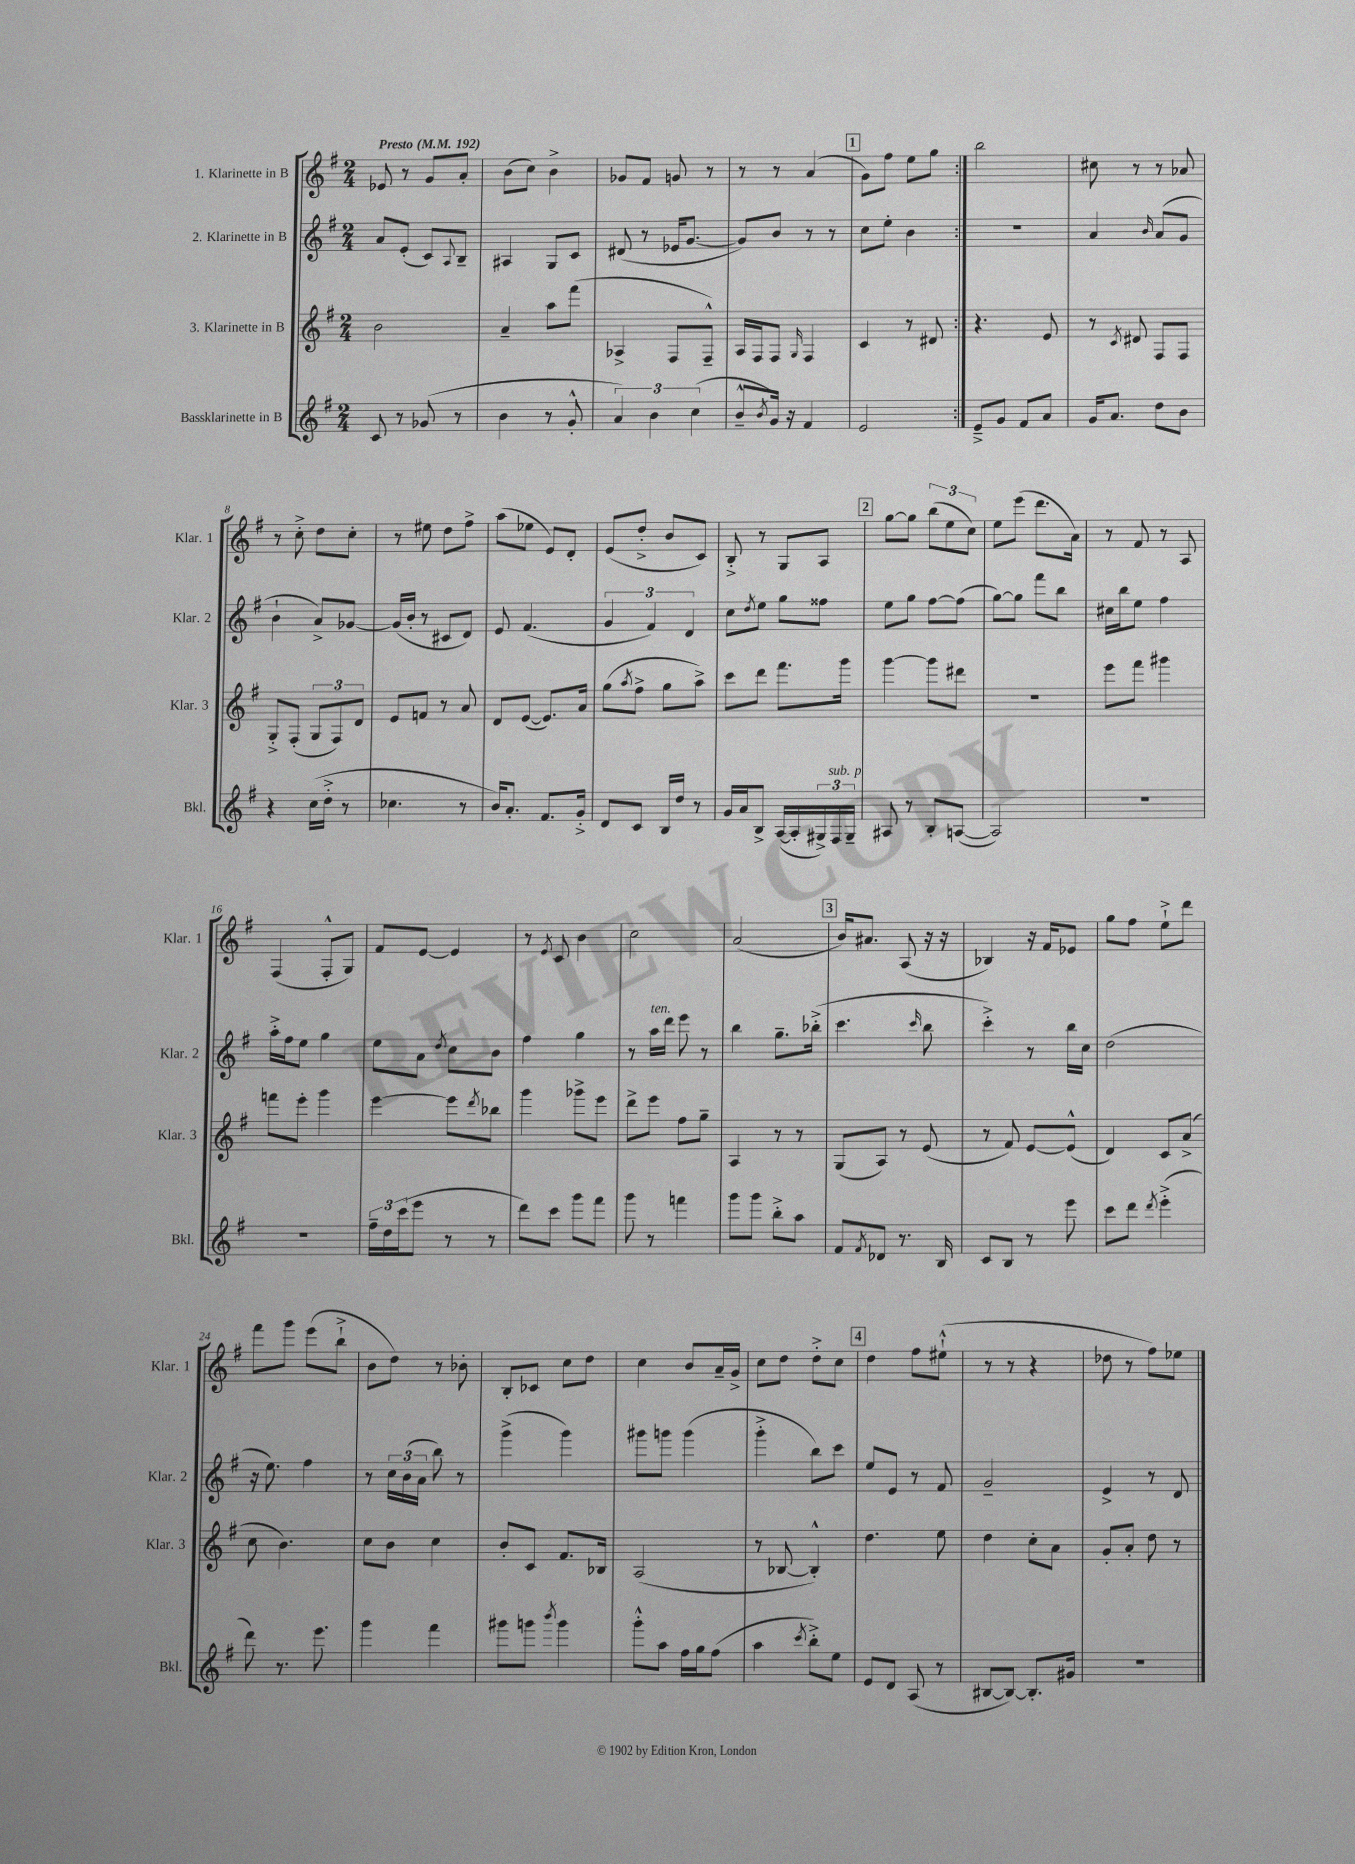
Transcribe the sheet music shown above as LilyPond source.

<<
\new StaffGroup <<
\new Staff = "s0" \with { instrumentName = "1. Klarinette in B" shortInstrumentName = "Klar. 1" } {
    \clef treble \key g \major \numericTimeSignature \time 2/4 \tempo "Presto" 4 = 192
    \repeat volta 2 { ees'8 r8 g'8 a'8-. |
    b'8( c''8) b'4-> |
    ges'8 fis'8 g'8 r8 |
    r8 r8 a'4( |
    \mark \markup { \box "1" } g'8) fis''8 e''8 g''8 | }
    b''2 |
    cis''8 r8 r8 aes'8 |
    r8 c''8-.-> d''8 c''8-. |
    r8 eis''8 d''8 fis''8-> |
    a''8( ees''8 e'8) d'8-. |
    e'8( d''8-.-> b'8 c'8) |
    b8-.-> r8 g8 a8 |
    \mark \markup { \box "2" } g''8~ g''8 \tuplet 3/2 { b''8( e''8 c''8) } |
    e''8 e'''8( d'''8. a'16) |
    r8 fis'8 r8 a8 |
    fis4( fis8-.-^ g8) |
    fis'8 e'8~ e'4 |
    r8 \acciaccatura { e'8 } c'8 b'4 |
    c''2 |
    a'2( |
    \mark \markup { \box "3" } b'16) ais'8. a8( r16 r16 |
    bes4) r16 fis'16 ees'8 |
    g''8 fis''8 e''8-!-> d'''8 |
    fis'''8 g'''8 e'''8( b''8-!-> |
    b'8 d''8) r8 bes'8-. |
    b8-. ces'8 c''8 d''8 |
    c''4 b'8 a'16-- g'16-> |
    c''8 d''8 d''8-.-> c''8 |
    \mark \markup { \box "4" } d''4 fis''8 eis''8-!-^( |
    r8 r8 r4 |
    des''8 r8 fis''8) ees''8 \bar "|." |
}
\new Staff = "s1" \with { instrumentName = "2. Klarinette in B" shortInstrumentName = "Klar. 2" } {
    \clef treble \key g \major \numericTimeSignature \time 2/4
    \repeat volta 2 { a'8 e'8-.( c'8) \appoggiatura { a8 } b8-- |
    ais4 g8 c'8 |
    dis'8( r8 ees'16 g'8.~ |
    g'8) b'8 r8 r8 |
    \mark \markup { \box "1" } c''8 e''8-. b'4 | }
    r2 |
    a'4 \grace { b'16 } a'8( g'8 |
    b'4-! a'8->) ges'8~ |
    ges'16( b'16-. r8 cis'8 d'8) |
    e'8 fis'4.( |
    \tuplet 3/2 { g'4 fis'4) d'4 } |
    c''8 \acciaccatura { d''8 } e''8 g''8 fisis''8 |
    \mark \markup { \box "2" } e''8 g''8 fis''8~ fis''8( |
    g''8~) g''8 fis'''8 b''8 |
    cis''16 b''16 e''8 fis''4 |
    a''16-.-> fis''16 e''8 g''4 |
    e''8 a'8 \acciaccatura { d''8 } c''8 b'8 |
    fis''4 g''4 |
    r8 a''16^\markup { \italic "ten." } d'''16 e'''8 r8 |
    b''4 g''8.-- bes''16-.->( |
    \mark \markup { \box "3" } c'''4. \grace { c'''16 } b''8 |
    c'''4-.->) r8 b''16 c''16 |
    d''2( |
    r16 e''8.) fis''4 |
    r8 \tuplet 3/2 { c''16 b'16( a'16 } b''8) r8 |
    g'''4->( g'''4) |
    gis'''8 g'''8 g'''4( |
    g'''4-.-> b''8) c'''8 |
    \mark \markup { \box "4" } e''8 e'8 r8 fis'8 |
    g'2-- |
    e'4-> r8 d'8 \bar "|." |
}
\new Staff = "s2" \with { instrumentName = "3. Klarinette in B" shortInstrumentName = "Klar. 3" } {
    \clef treble \key g \major \numericTimeSignature \time 2/4
    \repeat volta 2 { b'2 |
    a'4-- a''8 fis'''8( |
    aes4-> fis8 fis8---^) |
    a16 fis16 fis8 \grace { g16 } fis4 |
    \mark \markup { \box "1" } c'4 r8 dis'8 | }
    r4. e'8 |
    r8 \acciaccatura { c'8 } dis'8 fis8 fis8 |
    g8-.-> fis8-.( \tuplet 3/2 { g8 fis8) d'8 } |
    e'8 f'8 r8 a'8 |
    d'8 e'8~( e'8.) a'16 |
    g''8( \acciaccatura { a''8 } fis''8-> g''8 a''8->) |
    c'''8 d'''8 fis'''8. g'''16 |
    \mark \markup { \box "2" } g'''4~ g'''8 dis'''8 |
    r2 |
    e'''8 fis'''8 gis'''4 |
    f'''8 e'''8-. g'''4 |
    e'''4~ e'''8 \acciaccatura { d'''8 } bes''8 |
    g'''4 ges'''8-> e'''8 |
    d'''8-> e'''8 fis''8 g''8-- |
    a4 r8 r8 |
    \mark \markup { \box "3" } g8( a8) r8 e'8( |
    r8 fis'8) e'8~ e'8-^( |
    d'4) c'8 a'8->( |
    c''8 b'4.) |
    c''8 b'8 c''4 |
    b'8-. c'8 fis'8. bes16 |
    a2( |
    r8 bes8~ bes4-.-^) |
    \mark \markup { \box "4" } d''4. e''8 |
    d''4 c''8-. a'8 |
    g'8-. a'8-. d''8 r8 \bar "|." |
}
\new Staff = "s3" \with { instrumentName = "Bassklarinette in B" shortInstrumentName = "Bkl." } {
    \clef treble \key g \major \numericTimeSignature \time 2/4
    \repeat volta 2 { c'8 r8 ges'8( r8 |
    b'4 r8 g'8-.-^ |
    \tuplet 3/2 { a'4) b'4 c''4( } |
    b'8---^ \acciaccatura { b'8 } g'16) r16 fis'4 |
    \mark \markup { \box "1" } e'2 | }
    e'8---> g'8 fis'8 a'8 |
    g'16 a'8. d''8 b'8 |
    r4 c''16( d''16-.-> r8 |
    ces''4. r8 |
    b'16) a'8.-. fis'8. g'16-.-> |
    d'8 c'8 b16 d''16 r8 |
    g'16 a'16 b8-> a16~( a16-. \tuplet 3/2 { gis16->) fis16^\markup { \italic "sub. p" } gis16-- } |
    \mark \markup { \box "2" } ais8 r8 b8-. a8~( |
    a2) |
    R2 |
    R2 |
    \tuplet 3/2 { fis''16-- d''16 c'''16( } e'''8 r8 r8 |
    d'''8) c'''8 g'''8 fis'''8 |
    g'''8 r8 f'''4 |
    g'''8 g'''8 b''8-.-> a''8 |
    \mark \markup { \box "3" } fis'8 \acciaccatura { fis'8 } des'8 r8. b16 |
    c'8 b8 r8 e'''8 |
    c'''8 d'''8 \acciaccatura { d'''8 } e'''4-.->( |
    d'''8) r8. e'''8. |
    g'''4 fis'''4 |
    gis'''8 g'''8 \acciaccatura { b'''8 } g'''4 |
    g'''8-.-^ a''8 fis''16 g''16 fis''8( |
    a''4 \acciaccatura { c'''8 } b''8-.->) e''8 |
    \mark \markup { \box "4" } e'8 d'8 a8( r8 |
    bis8~ bis8~) bis8.-. gis'16 |
    R2 \bar "|." |
}
>>
>>
